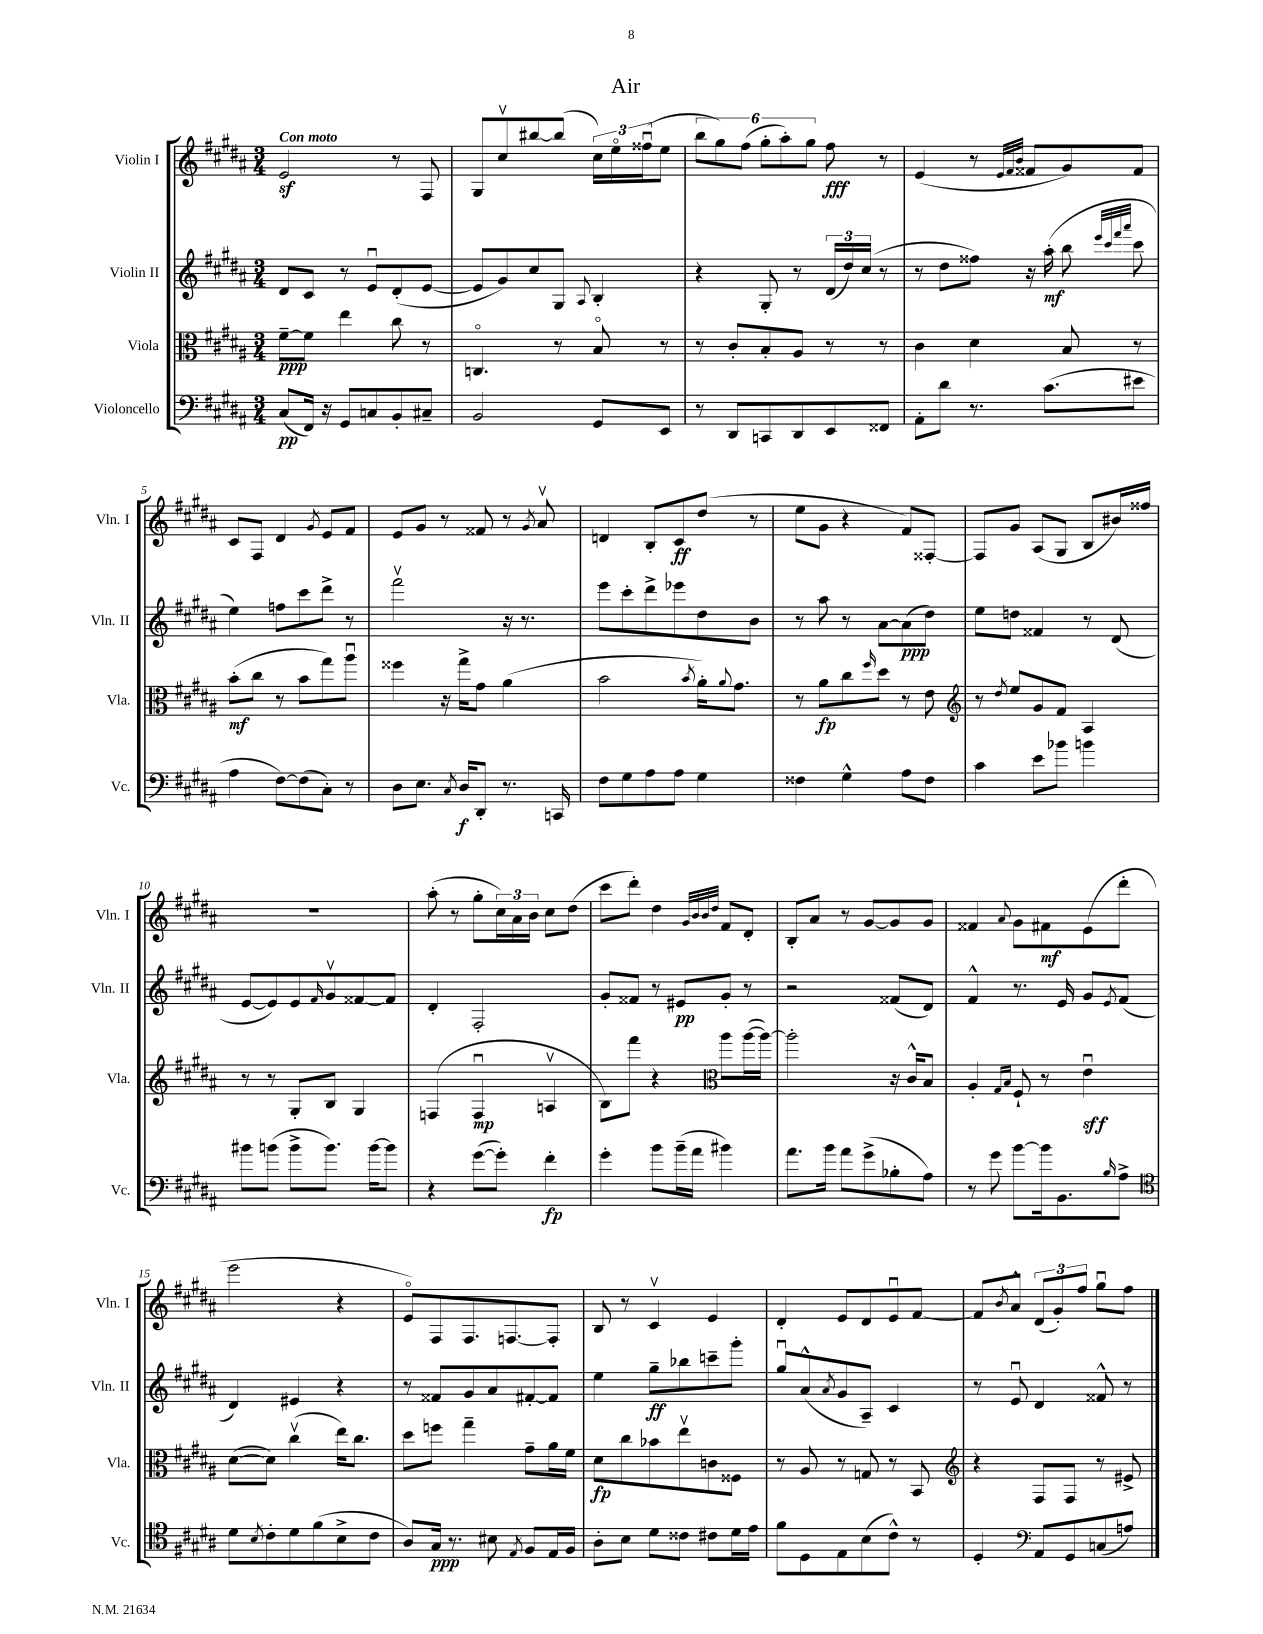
\header { title = "Air" }
<<
\new StaffGroup <<
\new Staff = "s0" \with { instrumentName = "Violin I" shortInstrumentName = "Vln. I" } {
    \clef treble \key b \major \numericTimeSignature \time 3/4 \tempo "Con moto"
    e'2\sf r8 fis8 |
    gis8 cis''8\upbow bis''8~ bis''8( \tuplet 3/2 { cis''16) e''16\flageolet fisis''16\downbow( } e''8 |
    \tuplet 6/4 { b''8 gis''8) fis''8( gis''8-. ais''8-.) gis''8 } fis''8\fff r8 |
    e'4( r8 \grace { e'32 fis'32 b'32 } fisis'8 gis'8) fisis'8 |
    cis'8 fis8 dis'4 \acciaccatura { gis'8 } e'8 fis'8 |
    e'8 gis'8 r8 fisis'8 r8 \acciaccatura { gis'8 } ais'8\upbow |
    d'4 b8-. cis'8\ff dis''8( r8 |
    e''8 gis'8 r4 fis'8) fisis8~-. |
    fisis8 gis'8 ais8( gis8 b8 bis'16) fisis''16 |
    R2. |
    ais''8-.( r8 gis''8-. \tuplet 3/2 { cis''16) ais'16 b'16 } cis''8 dis''8( |
    cis'''8 dis'''8-.) dis''4 \grace { gis'32 b'32 b'32 dis''32 } fis'8 dis'8-. |
    b8-. ais'8 r8 gis'8~ gis'8 gis'8 |
    fisis'4 \appoggiatura { ais'8 } gis'8 fis'8\mf e'8( dis'''8-. |
    e'''2 r4 |
    e'8\flageolet) fis8 fis8. f8.~ f8-. |
    b8 r8 cis'4\upbow e'4 |
    dis'4-. e'8 dis'8 e'8\downbow fis'8~ |
    fis'8 \acciaccatura { b'8 } ais'8-^ \tuplet 3/2 { dis'8( gis'8-.) fis''8 } gis''8\downbow fis''8 \bar "|." |
}
\new Staff = "s1" \with { instrumentName = "Violin II" shortInstrumentName = "Vln. II" } {
    \clef treble \key b \major \numericTimeSignature \time 3/4
    dis'8 cis'8 r8 e'8\downbow dis'8-.( e'8~ |
    e'8 gis'8) cis''8 gis8 \appoggiatura { ais8 } b4-. |
    r4 gis8-. r8 \tuplet 3/2 { dis'16( dis''16) cis''16( } r8 |
    r8 dis''8 fisis''8) r16 ais''16-.\mf( b''8 \grace { e'''32 cis'''32 fis'''32 ais'''32 } cis'''8 |
    e''4) f''8 cis'''8 dis'''8-> r8 |
    fis'''2\upbow r16 r8. |
    e'''8 cis'''8-. dis'''8-> ees'''8 dis''8 b'8 |
    r8 ais''8 r8 ais'8~ ais'8\ppp( dis''8) |
    e''8 d''8 fisis'4 r8 dis'8( |
    e'8~ e'8) e'8 \grace { fis'16 } gis'8\upbow fisis'8~ fisis'8 |
    dis'4-. fis2-. |
    gis'8-. fisis'8 r8 eis'8\pp gis'8-. r8 |
    r2 fisis'8( dis'8) |
    fis'4-^ r8. e'16 gis'8 \acciaccatura { e'8 } fis'8( |
    dis'4) eis'4 r4 |
    r8 fisis'8 gis'8 ais'8 fis'8~-. fis'8 |
    e''4 gis''8--\ff bes''8 c'''8-- gis'''8-. |
    gis''8\downbow ais'8-^( \acciaccatura { ais'8 } gis'8 ais8--) cis'4 |
    r8 e'8\downbow dis'4 fisis'8-^ r8 \bar "|." |
}
\new Staff = "s2" \with { instrumentName = "Viola" shortInstrumentName = "Vla." } {
    \clef alto \key b \major \numericTimeSignature \time 3/4
    fis'8~--\ppp fis'8 e''4 cis''8 r8 |
    c4.\flageolet r8 b8\flageolet r8 |
    r8 cis'8-. b8-. ais8 r8 r8 |
    cis'4 dis'4 b8 r8 |
    b'8-.\mf( cis''8 r8 b'8 gis''8) ais''8\downbow |
    fisis''4 r16 gis''16-> gis'8 ais'4( |
    b'2 \acciaccatura { b'8 } ais'16-.) \appoggiatura { ais'8 } gis'8. |
    r8 ais'8\fp cis''8 \grace { fis''16 } dis''8 r8 e'8 |
    \clef treble r8 \acciaccatura { dis''8 } e''8 gis'8 fis'8 ais4 |
    r8 r8 gis8-. b8 gis4 |
    f4( f4\downbow\mp a4\upbow |
    b8) fis'''8 r4 \clef alto ais''8 ais''16~( ais''16~) |
    ais''2-. r16 cis'16-^ b8 |
    ais4-. \grace { gis16 b16 } fis8-! r8 e'4\downbow\sff |
    dis'8~( dis'8) cis''4\upbow( e''16) cis''8. |
    dis''8 f''8 gis''4-- gis'8-- ais'16 fis'16 |
    dis'8\fp cis''8 bes'8 e''8\upbow c'8 fisis8 |
    r8 ais8 r8 g8 r8 b,8 |
    \clef treble r4 fis8 fis8 r8 eis'8-> \bar "|." |
}
\new Staff = "s3" \with { instrumentName = "Violoncello" shortInstrumentName = "Vc." } {
    \clef bass \key b \major \numericTimeSignature \time 3/4
    cis8\pp( fis,16) r16 gis,8 c8 b,8-. cis8-- |
    b,2 gis,8 e,8 |
    r8 dis,8 c,8 dis,8 e,8 fisis,8 |
    ais,8-. dis'8 r8. cis'8.( eis'8 |
    ais4 fis8~) fis8( cis8-.) r8 |
    dis8 e8. \acciaccatura { cis8 } dis16\f dis,8-. r8. c,16 |
    fis8 gis8 ais8 ais8 gis4 |
    fisis4 gis4-^ ais8 fisis8 |
    cis'4 e'8 bes'8 b'4 |
    bis'8 b'8( b'8-> b'8.) b'16~ b'8 |
    r4 gis'8~( gis'8-.) fis'4-.\fp |
    gis'4-. b'8 b'16--( ais'16 bis'4) |
    ais'8. b'16 ais'8 gis'8->( bes8-. ais8) |
    r8 gis'8 b'8~ b'16 b,8. \grace { b16 } ais8-> |
    \clef tenor dis'8 \acciaccatura { b8 } cis'8-. dis'8 fis'8( b8-> cis'8 |
    ais8) gis16\ppp r8. bis8 \acciaccatura { e8 } fis8 e16 fis16 |
    ais8-. b8 dis'8 cisis'8 cis'8 dis'16 e'16 |
    fis'8 dis8 e8 b8( cis'8-^) r8 |
    dis4-. \clef bass ais,8 gis,8 c8( a8) \bar "|." |
}
>>
>>
